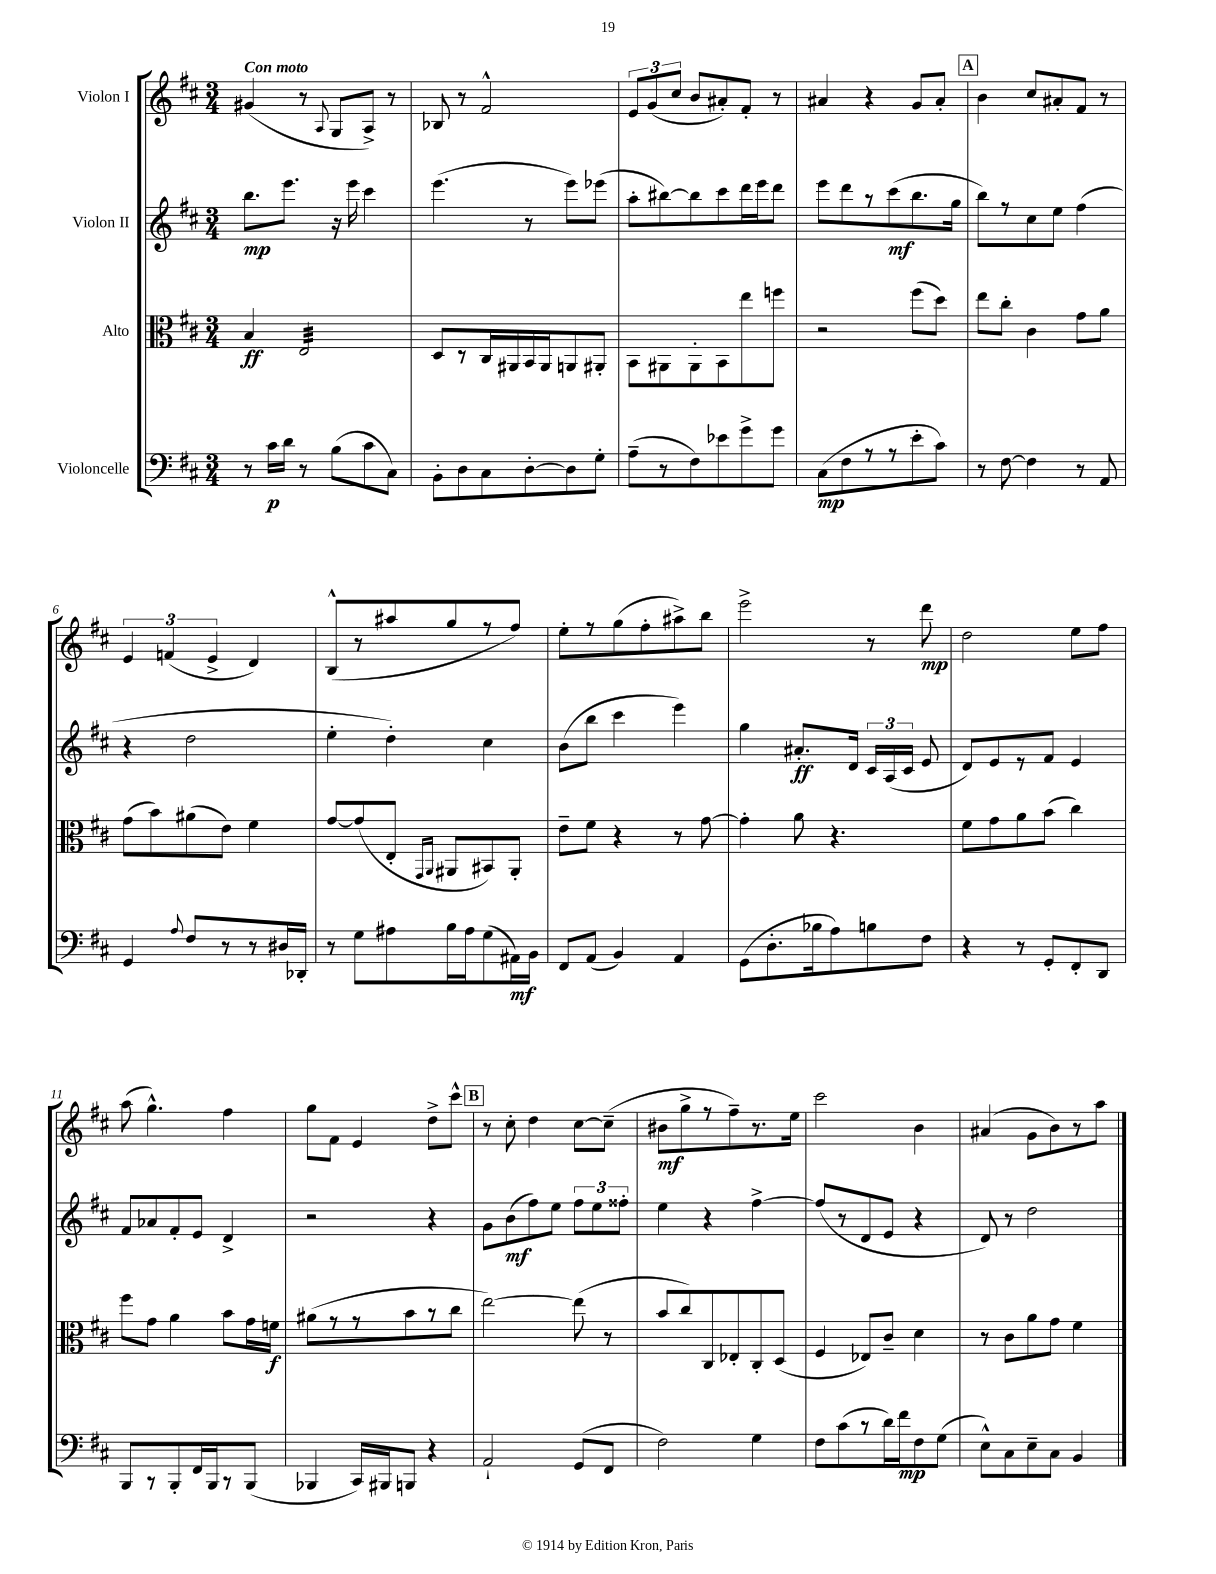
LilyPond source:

<<
\new StaffGroup <<
\new Staff = "s0" \with { instrumentName = "Violon I" } {
    \clef treble \key d \major \numericTimeSignature \time 3/4 \tempo "Con moto"
    \autoBeamOff gis'4( r8 \appoggiatura { a8 } g8[ a8]->) r8 |
    bes8 r8 fis'2-^ |
    \tuplet 3/2 { e'8[ g'8( cis''8] } b'8[ ais'8-.) fis'8]-. r8 |
    ais'4 r4 g'8[ ais'8]-. |
    \mark \markup { \box "A" } b'4 cis''8[ ais'8-. fis'8] r8 |
    \tuplet 3/2 { e'4 f'4( e'4-> } d'4) |
    b8[-^( r8 ais''8 g''8 r8 fis''8]) |
    e''8[-. r8 g''8( fis''8-. ais''8->) b''8] |
    e'''2-> r8 d'''8\mp |
    d''2 e''8[ fis''8] |
    a''8( g''4.-^) fis''4 |
    g''8[ fis'8] e'4 d''8[-> cis'''8]-^ |
    \mark \markup { \box "B" } r8 cis''8-. d''4 cis''8[~ cis''8]--( |
    bis'8[\mf g''8-> r8 fis''8--) r8. e''16] |
    cis'''2 b'4 |
    ais'4( g'8[ b'8) r8 a''8] \bar "|." |
}
\new Staff = "s1" \with { instrumentName = "Violon II" } {
    \clef treble \key d \major \numericTimeSignature \time 3/4
    \autoBeamOff b''8.[\mp e'''8.] r16 e'''16 cis'''4 |
    e'''4.( r8 e'''8[) ees'''8]( |
    a''8[-. bis''8~) bis''8 cis'''8 d'''16 e'''16 d'''8] |
    e'''8[ d'''8 r8 cis'''8\mf( b''8. g''16] |
    \mark \markup { \box "A" } b''8[) r8 cis''8 e''8] fis''4( |
    r4 d''2 |
    e''4-. d''4-.) cis''4 |
    b'8[( b''8] cis'''4 e'''4) |
    g''4 ais'8.[-.\ff d'16] \tuplet 3/2 { cis'16[ a16( cis'16] } e'8 |
    d'8[) e'8 r8 fis'8] e'4 |
    fis'8[ aes'8 fis'8-. e'8] d'4-> |
    r2 r4 |
    \mark \markup { \box "B" } g'8[ b'8\mf( fis''8) e''8] \tuplet 3/2 { fis''8[ e''8 fisis''8]-. } |
    e''4 r4 fis''4~-> |
    fis''8[( r8 d'8 e'8] r4 |
    d'8) r8 d''2 \bar "|." |
}
\new Staff = "s2" \with { instrumentName = "Alto" } {
    \clef alto \key d \major \numericTimeSignature \time 3/4
    \autoBeamOff b4\ff e2:32 |
    d8[ r8 cis16 ais,16 b,16 ais,16 a,8 ais,8]-. |
    b,8[ ais,8 ais,8-. b,8 e''8 f''8] |
    r2 fis''8[( d''8]) |
    \mark \markup { \box "A" } e''8[ cis''8]-. cis'4 g'8[ a'8] |
    g'8[( b'8) ais'8( e'8]) fis'4 |
    g'8[~ g'8( e8]-. \grace { g,16[ a,16] } ais,8[ bis,8) ais,8]-. |
    e'8[-- fis'8] r4 r8 g'8~ |
    g'4-. a'8 r4. |
    fis'8[ g'8 a'8 b'8]( cis''4) |
    fis''8[ g'8] a'4 b'8[ g'16 f'16]\f |
    ais'8[( r8 r8 b'8 r8 cis''8] |
    \mark \markup { \box "B" } e''2~) e''8( r8 |
    b'8[ cis''8) cis8 ees8-. cis8-. d8]( |
    fis4 ees8[) cis'8]-- d'4 |
    r8 cis'8[ a'8 g'8] fis'4 \bar "|." |
}
\new Staff = "s3" \with { instrumentName = "Violoncelle" } {
    \clef bass \key d \major \numericTimeSignature \time 3/4
    \autoBeamOff r8 cis'16[\p d'16] r8 b8[( cis'8 cis8]) |
    b,8[-. d8 cis8 d8~-. d8 g8]-. |
    a8[--( r8 fis8) ees'8 g'8-> g'8] |
    cis8[\mp( fis8 r8 r8 e'8-. cis'8]) |
    \mark \markup { \box "A" } r8 fis8~ fis4 r8 a,8 |
    g,4 \appoggiatura { a8 } fis8[ r8 r8 dis16 des,16]-. |
    r8 g8[ ais8 b16 ais16 g8( ais,16\mf) b,16] |
    fis,8[ a,8]( b,4) a,4 |
    g,8[( d8.-. bes16 a8) b8 fis8] |
    r4 r8 g,8[-. fis,8-. d,8] |
    b,,8[ r8 b,,8-. fis,16 b,,16 r8 b,,8]( |
    bes,,4 cis,16[) bis,,16 b,,8] r4 |
    \mark \markup { \box "B" } a,2-! g,8[( fis,8] |
    fis2) g4 |
    fis8[ cis'8( r8 d'16) fis'16\mp fis8 g8]( |
    e8[-^) cis8 e8-- cis8] b,4 \bar "|." |
}
>>
>>
